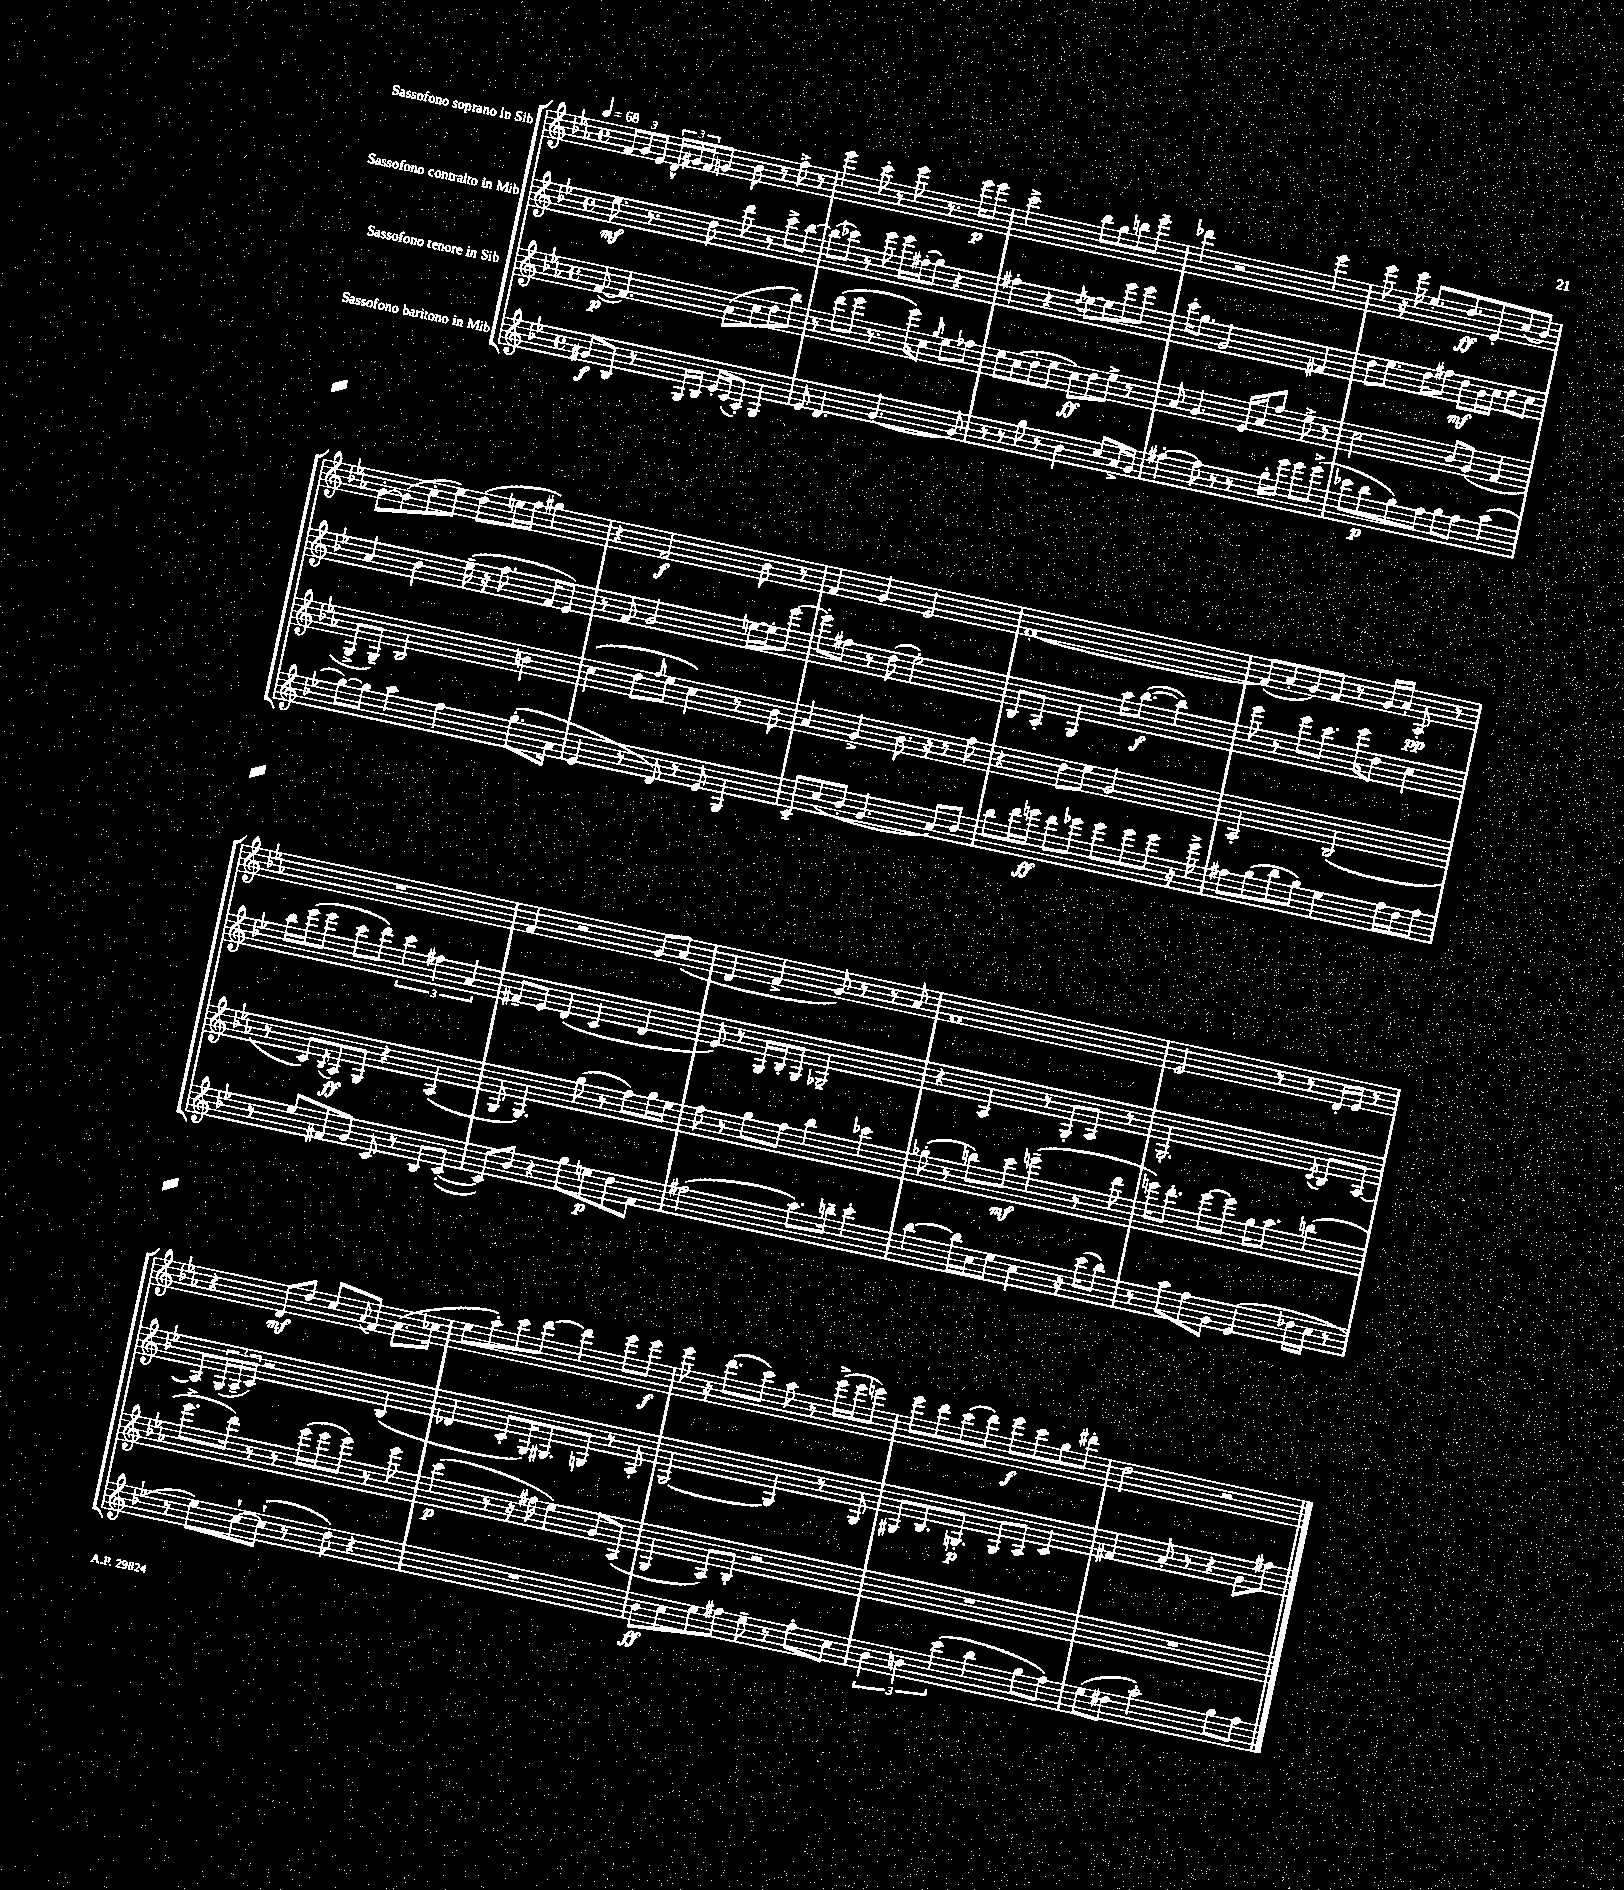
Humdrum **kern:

**kern	**kern	**kern	**kern
*staff4	*staff3	*staff2	*staff1
*clefG2	*clefG2	*clefG2	*clefG2
*k[b-e-]	*k[b-e-a-]	*k[b-e-]	*k[b-e-a-]
*M4/4	*M4/4	*M4/4	*M4/4
*met(c)	*met(c)	*met(c)	*met(c)
*MM68	*MM68	*MM68	*MM68
8g#	([8f	8.ee-	12f
.	.	.	12g
8B-	4.f])	.	.
.	.	.	12e-
.	.	8.r	.
8r	.	.	24d^^
.	.	.	24g#
.	.	.	24f
16G	.	8dd	8g
16B-	.	.	.
16e-'	(8a-	8ddd	8b-
(16c	.	.	.
8A')	8cc	8r	8r
4G	8dd	8ccc^	8ff^
.	8bb-)	[8bb-	8r
=	=	=	=
8e-	8r	(8bb-]	4eee-
4.d	(8ddd	8ccc-)	.
.	8eee-	8r	8ccc'
.	8.r	8eee-	8r
[4.g	.	16eee-	8eee-
.	16eee-)	(16ff#'	.
.	8cc	8gg)	8.r
.	16qqgg	.	.
.	8ee-	4r	.
.	.	.	16eee-
8g]	8ff-	.	8eee-
=	=	=	=
8r	8ee-	4ff#'	2ccc^
8r	(8cc	.	.
8gg	8dd'	4r	.
8r	8ee-	.	.
.	.	8qdd	.
4b-	8cc)	[8ee-	8bb-
.	8dd	8ee-]	8gg
8cc	8ee-^	8eee-	8bb
16a^	8r	8eee-	8eee-~
16g	.	.	.
=	=	=	=
[4ff#'	8a-	16ccc'	4ddd-
.	.	8.gg	.
.	4.g	.	.
8ff#]	.	2g	2r
8r	.	.	.
8r	16e-	.	.
.	16a-	.	.
16gg'	8ff	.	.
16eee-	.	.	.
8eee-	8ee-^	4f#	4eee-
(8eee-^	8r	.	.
=	=	=	=
8ccc-	2cc	8dd	8eee-
8bb-	.	8.ee-	16r
.	.	.	16eee-
8gg)	.	.	8.ee-'
.	.	16dd	.
8ff	.	8ff#	.
.	.	.	8.dd
8gg	8b-	8dd	.
8ff	(8g	16b-	8e-'
.	.	16cc	.
(4aa	4f	8dd	(8cc
.	.	8cc	8b-)
=	=	=	=
[8gg)	8G^	4a	[8g'
8gg]	8G~)	.	(8g]
4aa	2B-	4b-	8cc'
.	.	.	8ee-)
4ff	.	(16ee-~	(8dd
.	.	16r	.
.	.	8.ff	16ee
.	.	.	16ff
(8.gg'	4b	.	4gg#)
.	.	16f	.
.	.	8e-)	.
16a	.	.	.
=	=	=	=
4e-	(4cc	8r	4r
.	.	8f	.
8r	8dd	2g	2f
.	16qqff	.	.
8d)	8ee-	.	.
8r	4cc)	.	.
8e-	.	.	.
4G	8r	[16ee	8b-
.	.	16ee']	.
.	8b-	[8eee-	8r
=	=	=	=
8c~	4a-	8eee-']	4f
(8cc	.	8ff#	.
8b-'	4g^	8r	4g
4.g	.	(8dd	.
.	8.b-	2ee-')	2e-
.	16r	.	.
8a)	8r	.	.
8b-	8ff	.	.
=	=	=	=
8bb-	4r	8B-	[1f'
16ddd	.	8A'	.
16eee	.	.	.
8ddd	8dd	4G	.
8eee-	8ee-	.	.
8eee-	2g	16aa	.
.	.	([8.bb-	.
8eee-	.	.	.
8eee-	.	4bb-])	.
16r	.	.	.
16eee-^	.	.	.
=	=	=	=
8ff#	2A-'	8eee-	(8f]
(8gg	.	8r	8a-'
8bb-	.	8eee-	8g)
8gg)	.	8.ccc	8f
4ee-	(2B-	.	8r
.	.	16eee-	.
.	.	8dd	16g
.	.	.	16a-'
16ff#	.	4cc	8A-'
16dd	.	.	.
8ff#	.	.	8r
=	=	=	=
8r	8r	16bb-	1r
.	.	(16eee-	.
8ee-	8c)	8eee-	.
.	8qB-	.	.
8f#	8A-	8ccc	.
8g	8G	8ddd)	.
8c	4r	6ccc	.
8r	.	.	.
.	.	6ff#	.
8B-	(4A-	.	.
.	.	6a	.
([8c'	.	.	.
=	=	=	=
8c])	8G	8f#~	4f
8b-	4.G)	8e-	.
4r	.	(4d	2r
8gg	(8gg	4c	.
8ee	8r	.	.
8dd	8ff)	4d	8g
8f	16gg	.	(8a-
.	16ee-	.	.
=	=	=	=
(2ff#	8ff	8e-)	4d
.	8r	8r	.
.	8gg	16G	4f^
.	.	16B-'	.
.	8ff	8G	.
8.aa)	4bb-	2G-~	8g)
.	.	.	8r
16bb~	.	.	.
4ccc'	4ccc-	.	8r
.	.	.	8a-
=	=	=	=
[4bb-	(8gg-'	4r	1f
.	8r	.	.
16bb-]	8bb)	4A	.
16cc	.	.	.
8ee-	8ccc	.	.
4cc	(4eee~	8r	.
.	.	8G'	.
16r	8r	8A	.
(16ccc	.	.	.
8bb-)	8ddd	8r	.
=	=	=	=
8r	16eee)	2.G'	2e-
.	8.ddd'	.	.
8aa	.	.	.
8ff	[8eee	.	.
8g	8eee]	.	.
(4e-	16gg	.	8r
.	8.aa-	.	.
.	.	.	8r
.	.	8qc	.
16dd-	(4bb	8B-	16d'
16cc	.	.	16e-
8r	.	[8A	8r
=	=	=	=
8r	8.eee-^	8A]	4r
8ee-)	.	(24G	.
.	.	24A~	.
.	16ddd)	.	.
.	.	24c)	.
[8cc`	8r	2r	8d
(8cc`]	8r	.	8dd
8r	(16eee-	.	8cc
.	16eee-	.	.
.	.	.	8qqa-
8dd)	8eee-)	.	8f
4r	8r	(4B-	(8.a-
.	8eee-	.	.
.	.	.	16cc-
=	=	=	=
1r	(4ccc	4d-	8ee-
.	.	.	8aa-')
.	8r	8c'	8ccc
.	16r	16G)	[8ddd
.	16ff#	8.G#	.
.	4ee-)	.	4ddd]
.	.	8G	.
.	8g	8r	8eee-
.	(8A-	8A'	8eee-
=	=	=	=
8b-	4G	[2G	8eee-
8cc	.	.	16r
.	.	.	(8.ddd
8ee-	8A-)	.	.
8ff#	8B-'	.	8ccc)
8ee-~	2r	4G]	8aa-
8r	.	.	8r
8ff#'	.	8r	(16eee-^
.	.	.	16eee-
8cc	.	8G	8eee)
=	=	=	=
6b-	1r	8G#	8eee-
.	.	8.B-	8ddd
6b	.	.	.
.	.	.	(8ccc
.	.	8.G'	.
(6ccc	.	.	.
.	.	.	8ddd)
4bb-	.	8G	8eee-
.	.	8A	8ccc
8gg	.	4c	8gg
8ff)	.	.	8ddd#'
=	=	=	=
(8ee-	1r	4f#	2dd
8dd#	.	.	.
2aa')	.	8a'	.
.	.	8r	.
.	.	4r	2r
8gg	.	8g	.
8ff	.	8ff#	.
==	==	==	==
*-	*-	*-	*-
